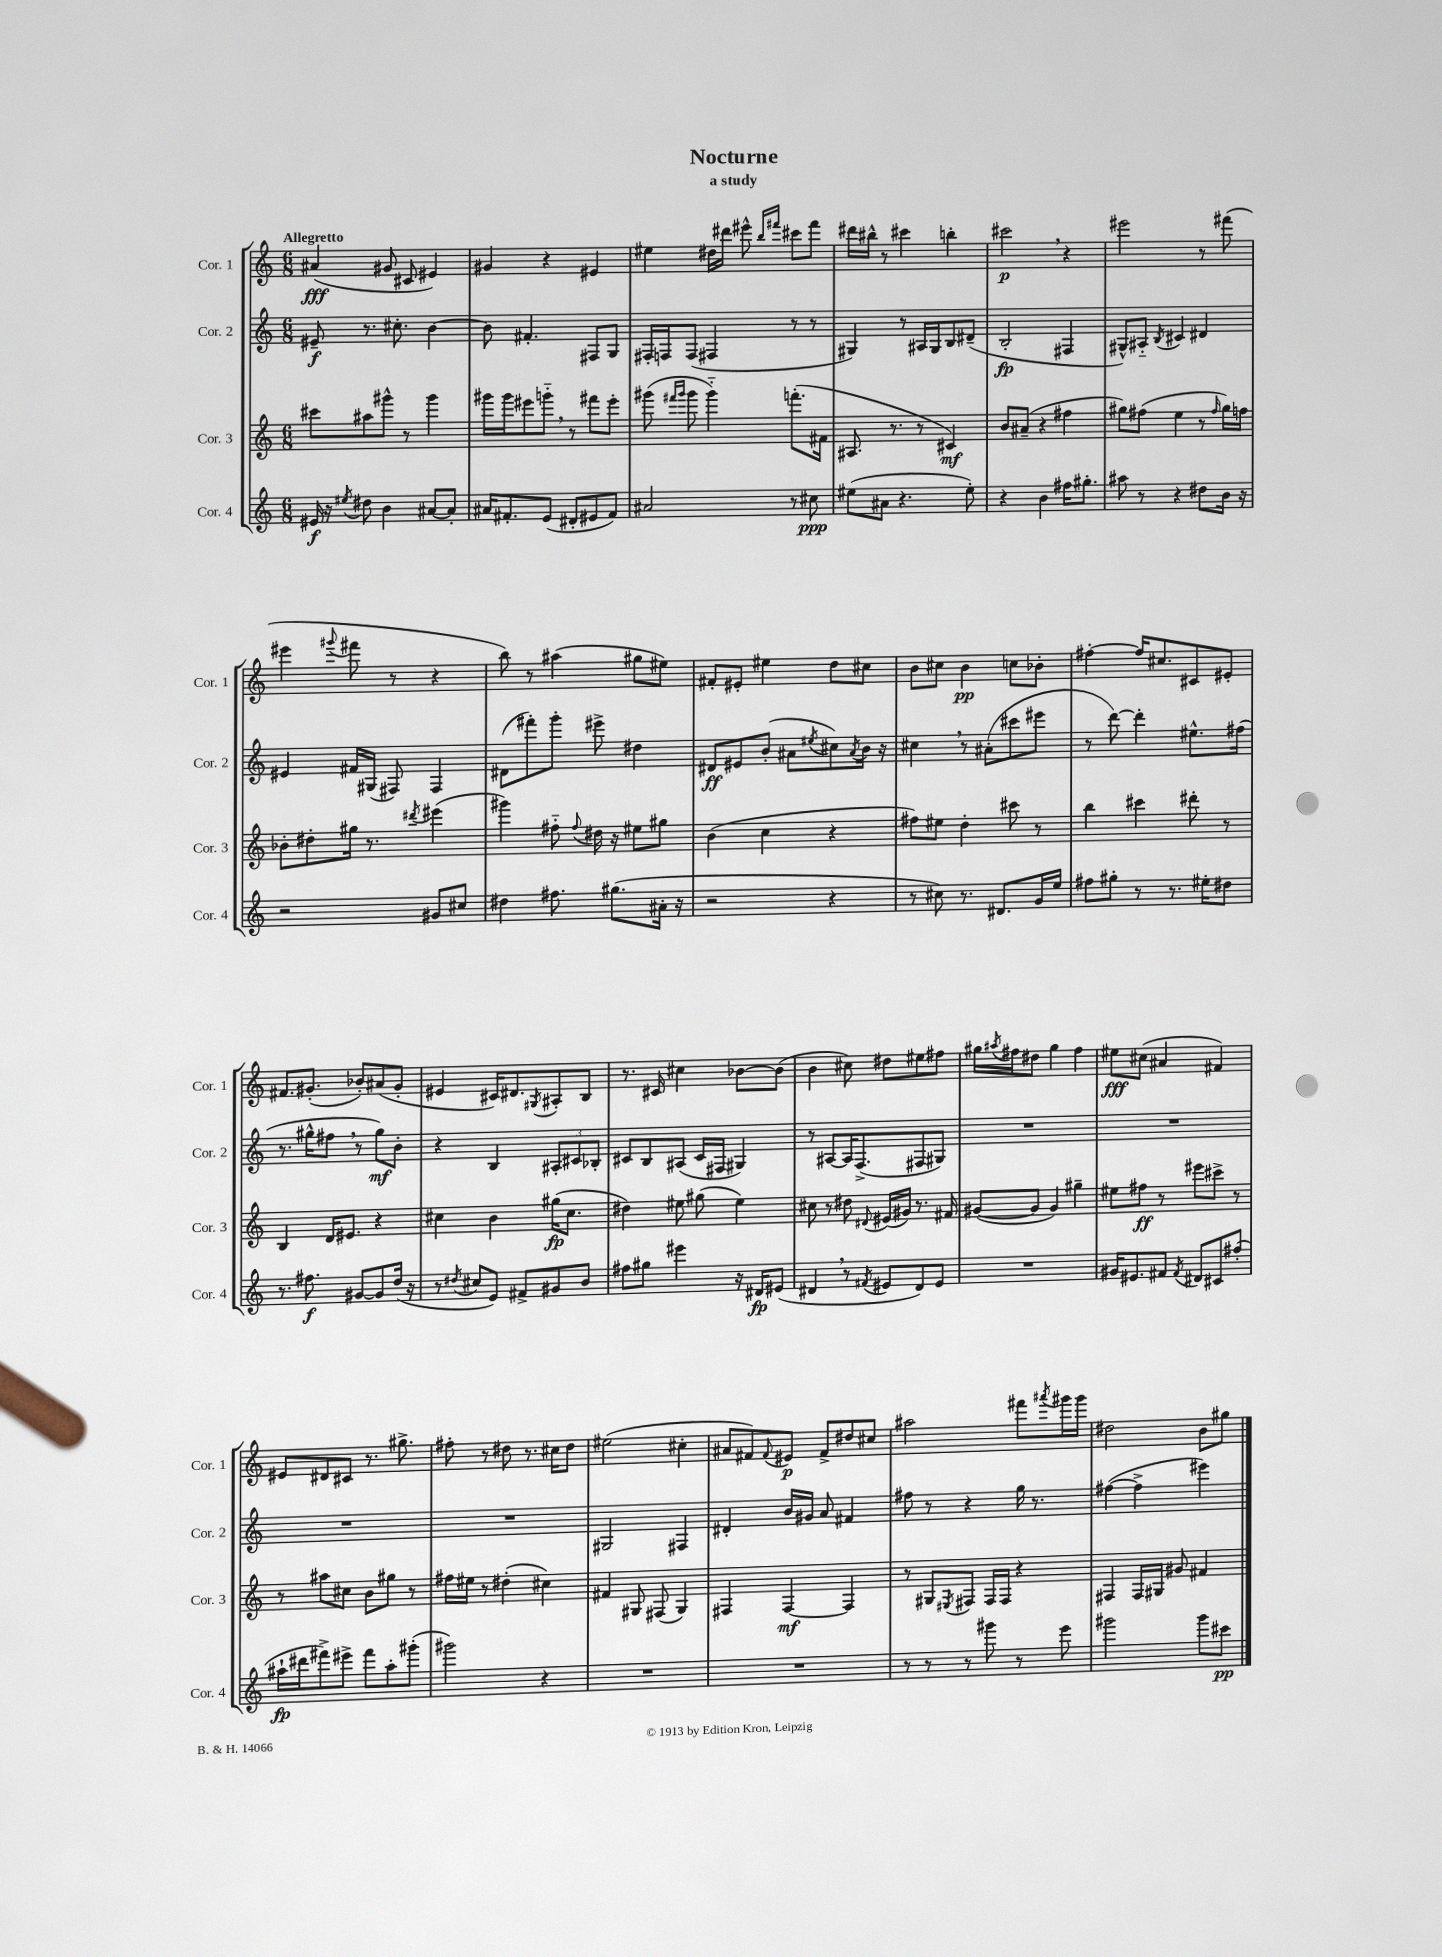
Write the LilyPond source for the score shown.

\header { title = "Nocturne" subtitle = "a study" }
<<
\new StaffGroup <<
\new Staff = "s0" \with { instrumentName = "Cor. 1" shortInstrumentName = "Cor. 1" } {
    \clef treble \key c \major \numericTimeSignature \time 6/8 \tempo "Allegretto"
    ais'4\fff( gis'8 cis'8 eis'4) |
    gis'4 r4 eis'4 |
    eis''4 dis''16 dis'''16 eis'''8-^ \grace { b''16 fis'''16 } cis'''8 fis'''8 |
    dis'''16 bis''16-^ r8 cis'''4 b''4-. |
    cis'''2\p \breathe r4 |
    eis'''2 r8 fis'''8( |
    eis'''4 \appoggiatura { gis'''8 } fis'''8 r8 r4 |
    b''8) r8 ais''4( gis''8 eis''8) |
    fis'8-. eis'8-. eis''4 d''8 cis''8 |
    b'8 cis''8 b'4\pp c''8 bes'8-. |
    fis''4~-. fis''16 cis''8. cis'8 eis'8-. |
    fis'8. gis'8.-.( bes'8-.) ais'8( gis'8-. |
    eis'4 cis'16) dis'8. \acciaccatura { gis8 } ais8-. b8 |
    r8. cis'16 cis''4 bes'8~ bes'8( |
    b'4 cis''8) dis''8 eis''8 fis''8 |
    gis''16 \acciaccatura { ais''8 } fis''16 dis''8 gis''4 fis''4 |
    eis''8\fff cis''8( ais'4 fis'4) |
    eis'8 dis'8 cis'8 r8. gis''8.-> |
    fis''8-. r8 dis''8 r8. cis''16 dis''8 |
    eis''2( cis''4-. |
    ais'8 fis'8) \appoggiatura { fis'8 } eis'8\p fis'8-> dis''8 cis''8 |
    ais''2 fis'''8 \acciaccatura { ais'''8 } gis'''16 gis'''16 |
    dis''2 b'8 gis''8 \bar "|." |
}
\new Staff = "s1" \with { instrumentName = "Cor. 2" shortInstrumentName = "Cor. 2" } {
    \clef treble \key c \major \numericTimeSignature \time 6/8
    eis'8--\f r8. cis''8.-. b'4~ |
    b'8 fis'4.-. fis8 g8 |
    fis16-. f16 f8( fis4 r8 r8 |
    gis4) r8 ais16 gis16 b8 dis'8--( |
    b2-.\fp fis4 |
    gis8-^) ais8-_ \acciaccatura { b8 } cis'4 dis'4 |
    eis'4 fis'16 gis16( fis8) fis4 |
    dis'8( fis'''8-.) g'''8-. eis'''8-> dis''4 |
    dis'8\ff eis'8 b'8-.( ais'8 \acciaccatura { eis''8 } cis''8) \acciaccatura { ais'8 } b'16 r16 |
    cis''4 \breathe r8 ais'8-.( cis'''8 eis'''8 |
    r8 d'''8~) d'''4-. eis''8.-^ fis''16( |
    r8. gis''16-^ fis''8 \breathe r8 gis''8\mf) b'8-. |
    r4 b4 \tuplet 3/2 { ais8-. cis'8 bes8-. } |
    cis'8 b8 ais8( cis'16 fis16 gis4) |
    r8 ais8~ ais16 f8.->( fis8 gis8) |
    R2. |
    R2. |
    R2. |
    R2. |
    gis2 fis4 |
    dis'4-. b'16 gis'16 a'8 fis'4 |
    fis''8 r8 r4 g''16 r8. |
    fis''4~( fis''4-> eis'''4) \bar "|." |
}
\new Staff = "s2" \with { instrumentName = "Cor. 3" shortInstrumentName = "Cor. 3" } {
    \clef treble \key c \major \numericTimeSignature \time 6/8
    cis'''8 ais''8 gis'''8-^ r8 gis'''4 |
    gis'''16 gis'''16 eis'''8 g'''8-_ \breathe r8 fis'''8 eis'''8-. |
    gis'''8( \grace { fis'''16 gis'''16 } gis'''8 gis'''4-_) f'''8.-.( fis'16 |
    ais8. r8. r8 cis'4\mf) |
    b'8 ais'8--( r4 fis''4 |
    gis''8) fis''8( e''4 r8 \grace { fis''16 } gis''16) f''16 |
    bes'8-. dis''8-. gis''16 r8. \acciaccatura { dis'''8 } eis'''4( |
    gis'''4) fis''8-_ \appoggiatura { fis''8 } dis''16 r16 eis''8 gis''8 |
    b'4( c''4 r4 |
    fis''8) eis''8 d''4-. cis'''8 r8 |
    b''4 cis'''4 dis'''8-. r8 |
    b4 d'16 eis'8. r4 |
    cis''4 b'4 gis''16\fp( cis''8. |
    dis''4) eis''8 gis''8( eis''4) |
    cis''8 r8 dis''8 \appoggiatura { dis'8 } eis'16( gis'16) r8. fis'16 |
    gis'8~( gis'8 gis'4) gis''4-- |
    eis''8 fis''8\ff r8 eis'''8 cis'''8-> r8 |
    r8 ais''8 cis''8 b'8 gis''8 r8 |
    fis''16 eis''16 r8 dis''4-.( cis''4) |
    fis'4 gis8 fis8( gis4) |
    fis4 fis4~\mf fis4 |
    r8 gis8 \acciaccatura { eis8 } fis8 fis16 fis16 r4 |
    fis4 fis16 gis16 gis'8 fis'4 \bar "|." |
}
\new Staff = "s3" \with { instrumentName = "Cor. 4" shortInstrumentName = "Cor. 4" } {
    \clef treble \key c \major \numericTimeSignature \time 6/8
    eis'16\f r16 \acciaccatura { eis''8 } dis''8 b'4 ais'8~ ais'8-. |
    ais'16 fis'8.-. e'8( dis'8-. eis'8 fis'8) |
    ais'2 r8 cis''8\ppp |
    eis''8( ais'8 r4. eis''8-.) |
    r4 b'4 fis''16 gis''8.-. |
    ais''8 r8 r4 dis''8 b'16 r16 |
    r2 gis'8 cis''8 |
    dis''4 fis''8. gis''8.( ais'16-. r16 |
    r2 r4 |
    r8 cis''8) r8. dis'8. g'16 e''16 |
    fis''8 gis''8-. r8 r8. eis''16-. dis''8 |
    r8. fis''8.\f gis'8~ gis'8 d''16( r16 |
    r8 \acciaccatura { dis''8 } cis''8 e'8) fis'8-> gis'8 b'8 |
    fis''8 gis''8 eis'''4 r16 dis'16\fp eis'8( |
    dis'4 \breathe r8 \acciaccatura { fis'8 } eis'8 dis'8) eis'8 |
    R2. |
    gis'16 eis'8. fis'8 \acciaccatura { fis'8 } dis'8 cis'8 fis''8-.( |
    ais''16-!\fp dis'''16 fis'''8->) eis'''8-> fis'''8 ais''8-. gis'''8-.( |
    gis'''2) r4 |
    R2. |
    R2. |
    r8 r8 r8 gis'''8 r8 e'''8 |
    gis'''2 gis'''8 cis'''8\pp \bar "|." |
}
>>
>>
\layout { \context { \Score \remove "Bar_number_engraver" } }
